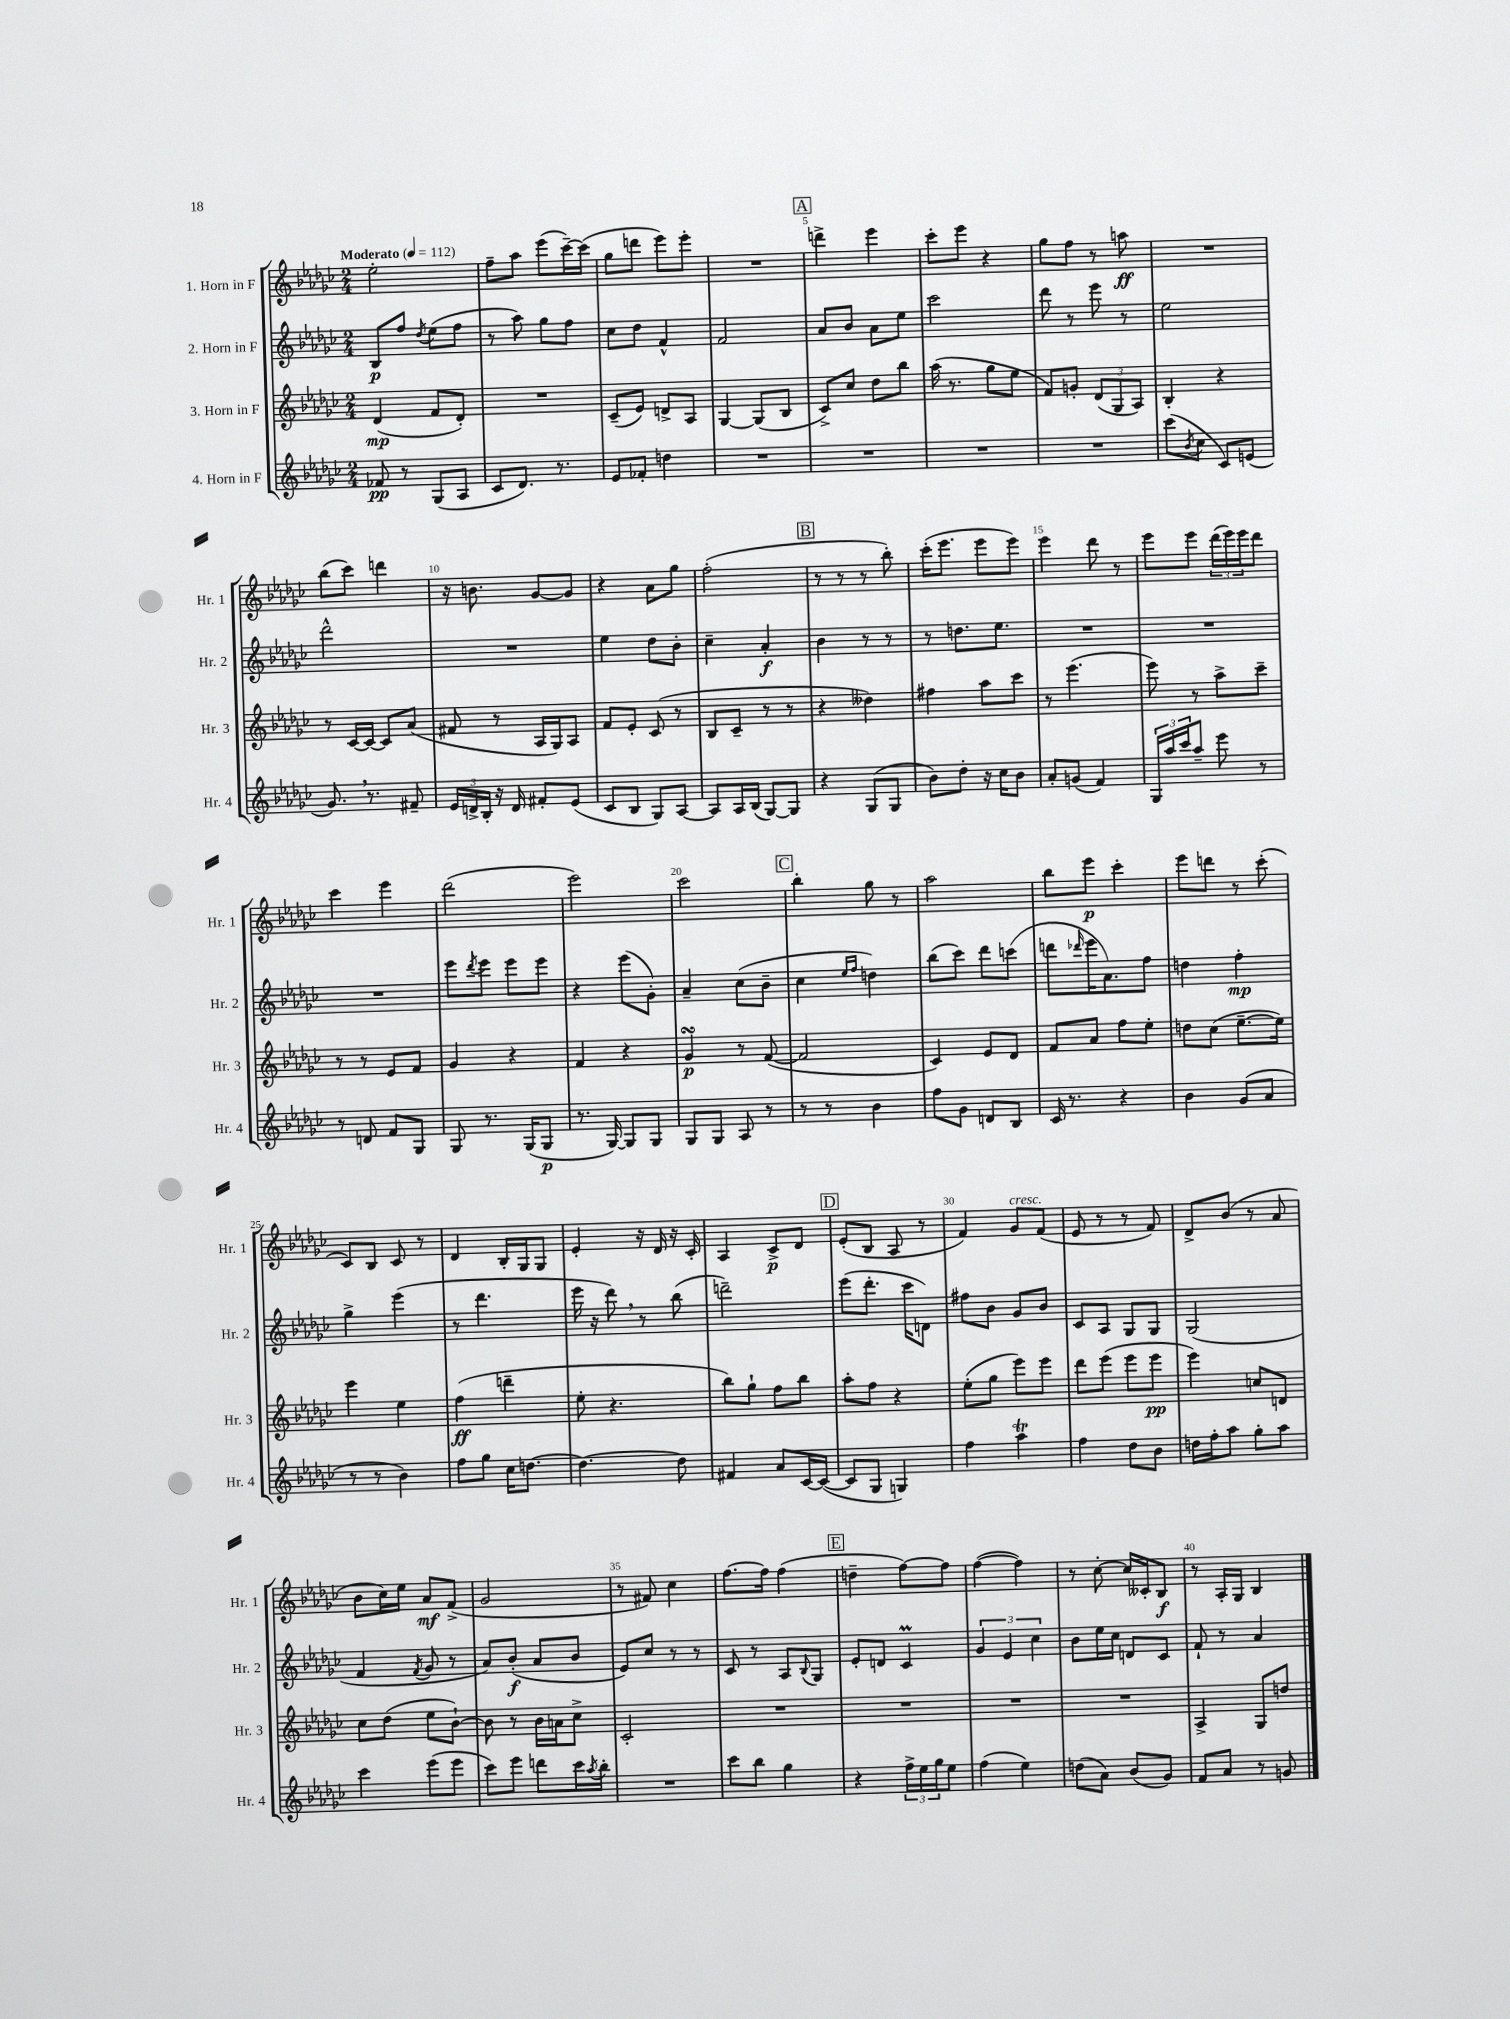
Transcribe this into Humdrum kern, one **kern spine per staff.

**kern	**kern	**kern	**kern
*staff4	*staff3	*staff2	*staff1
*clefG2	*clefG2	*clefG2	*clefG2
*k[b-e-a-d-g-c-]	*k[b-e-a-d-g-c-]	*k[b-e-a-d-g-c-]	*k[b-e-a-d-g-c-]
*M2/4	*M2/4	*M2/4	*M2/4
*MM112	*MM112	*MM112	*MM112
8f-/	(4d-/	8B-/L	2ee-'\
8r	.	8ff/J	.
.	.	8qdd-/	.
(8G-/L	8f/L	(8ee-\L	.
8A-/J	8d-'/J)	8ff\J	.
=	=	=	=
8c-/L	2r	8r	8ff~\L
8.d-/J)	.	8aa-\)	8aa-\J
.	.	8gg-\L	(8eee-\L
8.r	.	.	.
.	.	8ff\J	[16ccc-~\L)
.	.	.	(16ccc-\]JJ
=	=	=	=
8e-/L	(8c-~/L	8cc-\L	8gg-\L
8f-'/J	8e-/J)	8dd-\J	8ddd\J
4dd\	8d^/L	4f^^/	8eee-\L)
.	8A-/J	.	8eee-'\J
=	=	=	=
2r	[4G-/	2f/	2r
.	(8G-/]L	.	.
.	8B-/J	.	.
=	=	=	=
2r	8c-^/L)	8a-/L	4ddd^\
.	8cc-/J	8b-/J	.
.	8dd-\L	8a-\L	4eee-\
.	8bb-\J	8ee-\J	.
=	=	=	=
2r	(16aa-\	2ccc-\	8ccc-'\L
.	8.r	.	.
.	.	.	8eee-\J
.	8gg-\L	.	4r
.	8ee-\J	.	.
=	=	=	=
2r	8f/L)	8ddd-\	8gg-\L
.	8g'/J	8r	8ff\J
.	(12d-/L	8eee-\	8r
.	12G-/	.	.
.	.	8r	8aa\
.	12A-/J)	.	.
=	=	=	=
(8ccc-\L	4B-'/	2ee-\	2r
8qb-/	.	.	.
8cc-\J	.	.	.
8c-/L)	4r	.	.
(8e/J	.	.	.
=	=	=	=
8.g-/)	8r	2ddd-^^\	(8bb-\L
.	[16c-/LL	.	8ccc-\J)
8.r	16c-/_JJ	.	.
.	8c-/]L	.	4ddd\
8f#~/	(8a-/J	.	.
=	=	=	=
24e-/LL	8f#/	2r	16r
24d^/	.	.	.
.	.	.	8.b\
24B-'/JJ	.	.	.
16r	8r	.	.
16d/	.	.	.
8f#'/L	16A-/LL	.	[8g-/L
.	16G-/J)	.	.
(8e-/J	8A-/J	.	8g-/]J
=	=	=	=
8c-/L	8f/L	4ee-\	4r
8B-/J	8e-'/J	.	.
8G-/L)	(8c-/	8dd-\L	8a-\L
[8A-/J	8r	8b-'\J	8gg-\J
=	=	=	=
8A-/]L	8B-/L	4cc-~\	(2ff'\
16A-/L	8c-~/J	.	.
(16B-/JJ	.	.	.
[8G-/L)	8r	4a-'/	.
8G-/]J	8r	.	.
=	=	=	=
4r	4r	4b-\	8r
.	.	.	8r
(8G-/L	4dd--\)	8r	8r
8G-/J	.	8r	8bb-'\)
=	=	=	=
8b-\L)	4ff#\	8r	(16ccc-'\LK
.	.	.	8.eee-\J
8dd-'\J	.	8.dd\L	.
16r	8aa-\L	.	8eee-\L
16cc-\LK	.	8.ee-\J	.
8b-\J	8ccc-\J	.	8eee-\J)
=	=	=	=
8a-'/L	8r	2r	4eee-\
(8g/J	(4.eee-\	.	.
4f/)	.	.	8ddd-\
.	.	.	8r
=	=	=	=
24G-/LL	8eee-\)	2r	8eee-\L
24aa-/	.	.	.
24ccc-/J	.	.	.
8aa-~/J	8r	.	8eee-\J
8eee-\	8aa-^\L	.	(24ddd-\LL
.	.	.	24eee-\)
.	.	.	24eee-\J
8r	8ccc-~\J	.	8ddd-\J
=	=	=	=
8r	8r	2r	4ccc-\
8d/	8r	.	.
8f/L	8e-/L	.	4eee-\
8G-/J	8f/J	.	.
=	=	=	=
8G-/	4g-/	8eee-\L	(2ddd-\
.	.	8qddd-/	.
8.r	.	8eee-\J	.
.	4r	8eee-\L	.
(16G-/LK	.	.	.
8G-/J	.	8eee-\J	.
=	=	=	=
8.r	4f/	4r	2eee-\)
[16G-/)	.	.	.
8G-/]L	4r	(8eee-\L	.
8G-/J	.	8g-'\J)	.
=	=	=	=
8G-/L	4g-/	4a-~/	2ccc-\
8G-/J	.	.	.
8A-/	8r	(8cc-\L	.
8r	([8f/	8b-~\J	.
=	=	=	=
8r	2f/]	4cc-\	4bb-'\
8r	.	.	.
.	.	16qqee-/LL	.
.	.	16qqff/JJ	.
4b-\	.	4dd\)	8gg-\
.	.	.	8r
=	=	=	=
8ff\L	4c-/)	(8bb-\L	2aa-\
8g-\J	.	8ccc-\J)	.
8d/L	8e-/L	8ddd-\L	.
8B-/J	8d-/J	(8ccc\J	.
=	=	=	=
16c-/	8f/L	8ddd\L	8bb-\L
8.r	.	.	.
.	.	16qqddd-/	.
.	8a-/J	16eee-\K	8eee-\J
.	.	8.a-\)	.
4r	8ff\L	.	4ccc-'\
.	8ee-'\J	8ff\J	.
=	=	=	=
4b-\	8dd\L	4dd\	8eee-\L
.	(8cc-\J	.	8ddd\J
(8g-/L	[8.ee-~\L	4ff'\	8r
8a-/J	.	.	(8ccc-'\
.	16ee-\]Jk)	.	.
=	=	=	=
8r	4eee-\	4gg-^\	8c-/L)
8r	.	.	8B-/J
4b-\)	4ee-\	(4eee-\	8c-/
.	.	.	8r
=	=	=	=
8ff\L	(4ff\	8r	4d-/
8gg-\J	.	4.ddd-\	.
16cc-\LK	4ddd~\	.	16B-'/LL
[8.dd\J	.	.	16G-/J
.	.	.	8G-/J
=	=	=	=
4.dd\_	8ee-'\	16eee-\	4e-'/
.	.	16r	.
.	4.r	8ddd-\)	.
.	.	8r	16r
.	.	.	16d-/
8dd\]	.	(8bb-\	16r
.	.	.	16c-'/
=	=	=	=
4f#/	8bb-\L)	2ddd~\)	4A-/
.	8gg-`\J	.	.
8a-/L	8ff\L	.	8c-^/L
[16c-/L	8bb-\J	.	8d-/J
(16c-/_JJ	.	.	.
=	=	=	=
8c-/]L	8aa-'\L	(8eee-\L	(8e-'/L
8G-/J	8ff\J	8.ddd-'\J	8B-/J
4G/)	4r	.	8A-/
.	.	16ccc-\LK	.
.	.	8d\J)	8r
=	=	=	=
4ff\	(8ee-'\L	8ff#\L	4f/)
.	8gg-\J	8b-\J	.
4aa-\	8eee-\L)	8g-/L	8g-/L
.	8eee-\J	8b-/J	(8f/J
=	=	=	=
4ff\	8ddd-\L	8c-/L	8e-/
.	(8eee-\J	8A-/J	8r
8dd-\L	8eee-\L	8G-/L	8r
8b-\J	8eee-\J	8G-/J	8f/)
=	=	=	=
16dd\LL	4eee-\)	(2G-/	8d-^/L
16ff'\J	.	.	.
8aa-\J	.	.	(8b-/J
8gg-'\L	8cc/L	.	8r
8aa-\J	8d/J	.	8a-/
=	=	=	=
4ccc-\	8cc-\L	4f/	8b-\L
.	(8dd-\J	.	16cc-\L)
.	.	.	16ee-\JJ
.	.	8qf/	.
(8eee-\L	8ee-\L	8g-/	8a-/L
8eee-\J	[8b-`\J)	8r	(8f^/J
=	=	=	=
8ccc-\L)	8b-\]	8a-/L)	2g-/
8eee-\J	8r	(8b-'/J	.
8ddd\L	16b-\LL	8a-/L	.
.	16a\J	.	.
16ccc-\L	8cc-^\J	8b-/J	.
8qaa-/	.	.	.
16bb-'\JJ	.	.	.
=	=	=	=
2r	2c-'/	8e-/L)	8r
.	.	8cc-/J	8f#/)
.	.	8r	4cc-\
.	.	8r	.
=	=	=	=
8ccc-\L	2r	8c-/	[8.ff\L
8bb-\J	.	8r	.
.	.	.	16ff\]Jk
4gg-\	.	8A-/L	(4ff\
.	.	8qqB-/	.
.	.	8G-/J	.
=	=	=	=
4r	2r	8e-'/L	4dd~\
.	.	8d/J	.
24ff^\LL	.	4c-/	[8ff\L)
24ee-\	.	.	.
24gg-\J	.	.	.
8ee-\J	.	.	8ff\]J
=	=	=	=
(4ff\	2r	6g-/	([4ff\
.	.	6e-/	.
4ee-\)	.	.	4ff\])
.	.	6cc-\	.
=	=	=	=
(8dd\L	2r	8b-\L	8r
8a-\J)	.	16ee-\L	[8cc-'\
.	.	16cc-\JJ	.
(8b-/L	.	8d/L	16cc-/]LL
.	.	.	16c--'/J
8g-/J)	.	8c-/J	8B-/J
=	=	=	=
8f/L	4A-^/	8f`/	8r
8a-/J	.	8r	16A-'/LL
.	.	.	16G-/JJ
8r	8G-/L	4a-/	4B-/
8g/	8dd/J	.	.
==	==	==	==
*-	*-	*-	*-
